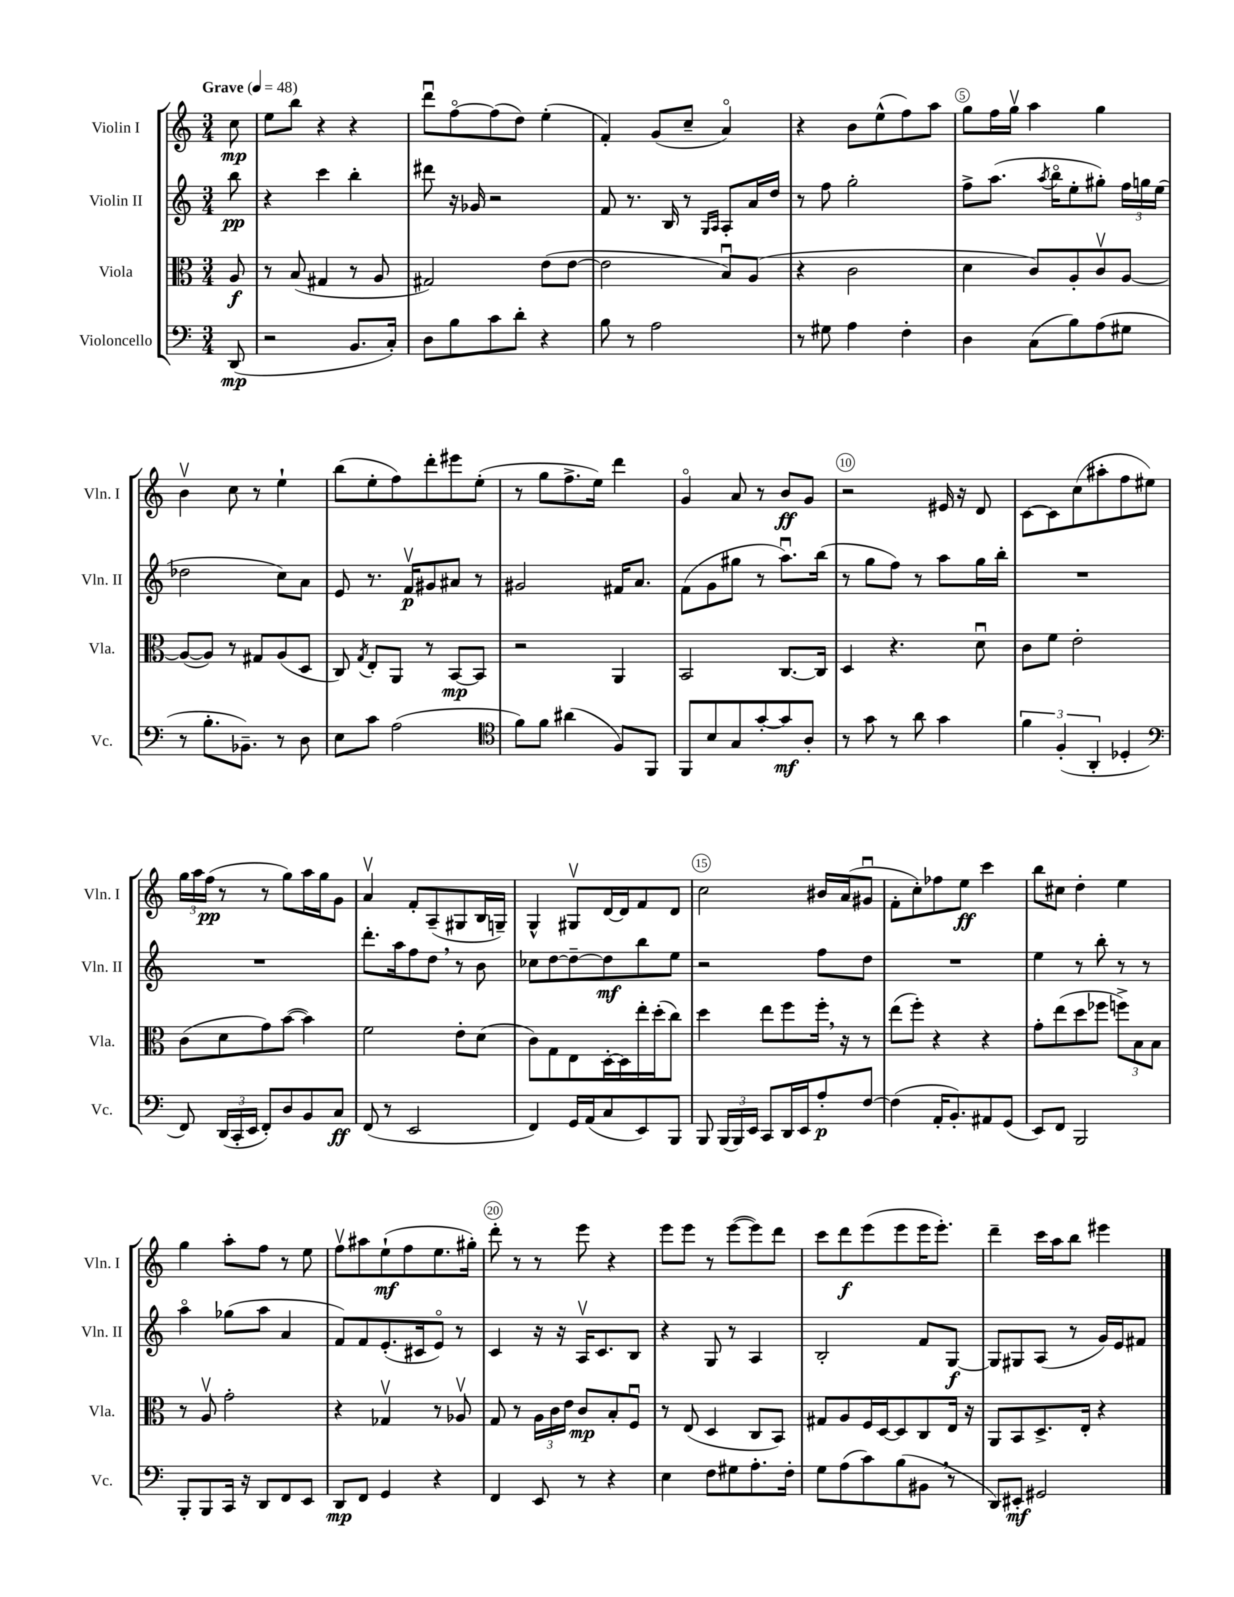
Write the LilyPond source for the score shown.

<<
\new StaffGroup <<
\new Staff = "s0" \with { instrumentName = "Violin I" shortInstrumentName = "Vln. I" } {
    \clef treble \key c \major \numericTimeSignature \time 3/4 \partial 8 \tempo "Grave" 4 = 48
    \autoBeamOff c''8\mp |
    e''8[ b''8] r4 r4 |
    d'''8[\downbow f''8~\flageolet f''8( d''8]) e''4-.( |
    f'4-.) g'8[( c''8]-- a'4\flageolet) |
    r4 b'8[ e''8-^( f''8) a''8] |
    g''8[ f''16 g''16]\upbow a''4 g''4 |
    b'4\upbow c''8 r8 e''4-! |
    b''8[( e''8-. f''8) d'''8-. eis'''8 e''8]-.( |
    r8 g''8[ f''8.-> e''16]) d'''4 |
    g'4\flageolet a'8 r8 b'8[\ff g'8] |
    r2 eis'16 r16 d'8 |
    c'8[~ c'8 c''8( ais''8-. f''8 eis''8]) |
    \tuplet 3/2 { g''16[ a''16 f''16]\pp( } r8 r8 g''8[) a''16 g''16 g'8] |
    a'4\upbow f'8[-. a8--( gis8 b16 g16]--) |
    g4-^ gis8[\upbow d'16~ d'16 f'8 d'8] |
    c''2 bis'16[ a'16( gis'8]\downbow |
    f'8[-. c''8-.) fes''8 e''8]\ff c'''4 |
    b''8[ cis''8] d''4-. e''4 |
    g''4 a''8[-. f''8] r8 e''8 |
    f''8[\upbow ais''8 e''8-!\mf( f''8 e''8. gis''16]-.) |
    d'''8-. r8 r8 e'''8 r4 |
    e'''8[ e'''8] r8 e'''8[~( e'''8) d'''8] |
    c'''8[ d'''8\f e'''8( e'''8 e'''16 e'''8.]-.) |
    d'''4-- c'''16[ a''16 b''8] eis'''4 \bar "|." |
}
\new Staff = "s1" \with { instrumentName = "Violin II" shortInstrumentName = "Vln. II" } {
    \clef treble \key c \major \numericTimeSignature \time 3/4 \partial 8
    \autoBeamOff b''8\pp |
    r4 c'''4 b''4-. |
    dis'''8 r16 ges'16 r2 |
    f'8 r8. b16 r8 \grace { g16[ a16] } a8[-. a'16 d''16] |
    r8 f''8 g''2-. |
    f''8[-> a''8.]( \acciaccatura { a''8 } b''16[\flageolet e''8-. gis''8]-.) \tuplet 3/2 { f''16[ g''16 e''16]( } |
    des''2 c''8[) a'8] |
    e'8 r8. f'16[\upbow\p gis'8 ais'8] r8 |
    gis'2 fis'16[ a'8.] |
    f'8[( g'8 gis''8] r8 a''8.[\downbow) b''16]( |
    r8 g''8[ f''8]) r8 a''8[ g''16 b''16]-. |
    R2. |
    R2. |
    d'''8.[-. a''16 f''8 d''8] \breathe r8 b'8 |
    ces''8[ d''8~ d''8~-- d''8\mf b''8 e''8] |
    r2 f''8[ d''8] |
    R2. |
    e''4 r8 b''8-. r8 r8 |
    a''4\flageolet ges''8[( a''8] a'4 |
    f'8[) f'8 e'8.-.( cis'16 e'8]\flageolet) r8 |
    c'4 r16 r16 a16[\upbow c'8. b8] |
    r4 g8 r8 a4 |
    b2-. f'8[ g8]~\f |
    g8[ gis8 a8]( r8 g'16[) e'16 fis'8] \bar "|." |
}
\new Staff = "s2" \with { instrumentName = "Viola" shortInstrumentName = "Vla." } {
    \clef alto \key c \major \numericTimeSignature \time 3/4 \partial 8
    \autoBeamOff a8\f |
    r8 b8( gis4 r8 a8 |
    gis2) e'8[( e'8]~ |
    e'2 b8[\downbow) a8]( |
    r4 c'2 |
    d'4 c'8[) a8-. c'8\upbow a8]~ |
    a8[~( a8]) r8 gis8[ a8( d8] |
    c8) \acciaccatura { g8 } e8[-. a,8] r8 b,8[~\mp b,8] |
    r2 a,4 |
    b,2 c8.[~ c16] |
    d4 r4. d'8\downbow |
    c'8[ f'8] e'2-. |
    c'8[( d'8 g'8) b'8]~( b'4) |
    f'2 e'8[-. d'8]( |
    c'8[) g8 e8 d16~-. d16 e''16-. d''16-.( c''8]) |
    d''4 e''8[ f''8 f''16]-. \breathe r16 r8 |
    e''8[( f''8]-.) r4 r4 |
    g'8[-. e''8( d''8 fes''8] \tuplet 3/2 { f''8[->) b8 b8] } |
    r8 a8\upbow g'2-. |
    r4 ges4\upbow r8 aes8\upbow |
    g8 r8 \tuplet 3/2 { a16[ c'16 e'16] } c'8[\mp b8-. f8]\downbow |
    r8 e8( d4 c8[ b,8]) |
    gis8[ a8 f16 d16~ d8 c8 e16] r16 |
    a,8[ b,8 d8.-> e16]-. r4 \bar "|." |
}
\new Staff = "s3" \with { instrumentName = "Violoncello" shortInstrumentName = "Vc." } {
    \clef bass \key c \major \numericTimeSignature \time 3/4 \partial 8
    \autoBeamOff d,8\mp( |
    r2 b,8.[ c16]-.) |
    d8[ b8 c'8 d'8]-. r4 |
    b8 r8 a2 |
    r8 gis8 a4 f4-. |
    d4 c8[( b8) a8( gis8] |
    r8 b8.[-. bes,8.]--) r8 d8 |
    e8[ c'8] a2( |
    \clef tenor f'8[) f'8] ais'4( f8[) f,8] |
    f,8[ b8 g8 g'8~-. g'8\mf a8]-. |
    r8 g'8 r8 a'8 g'4 |
    \tuplet 3/2 { f'4 f4-.( a,4-. } des4-. |
    \clef bass f,8) \tuplet 3/2 { d,16[( c,16-. e,16] } f,8[-.) d8 b,8 c8]\ff |
    f,8( r8 e,2 |
    f,4) g,16[ a,16( c8 e,8) b,,8] |
    b,,8 \tuplet 3/2 { b,,16[( b,,16) e,16] } c,8[ d,16 e,16 a8-.\p f8]~ |
    f4( a,16[-. b,8.-.) ais,8 g,8]( |
    e,8[) f,8] b,,2 |
    b,,8[-. b,,8 c,16] r16 d,8[ f,8 e,8] |
    d,8[\mp f,8] g,4 r4 |
    f,4 e,8 r8 r4 |
    e4 f8[ gis8 a8.-. f16]-. |
    g8[ a8( c'8) b8( bis,8] \breathe r8 |
    d,8[) eis,8]-.\mf gis,2 \bar "|." |
}
>>
>>
\layout { \context { \Score \override BarNumber.break-visibility = ##(#f #t #t) barNumberVisibility = #(every-nth-bar-number-visible 5) \override BarNumber.stencil = #(make-stencil-circler 0.1 0.3 ly:text-interface::print) } }
